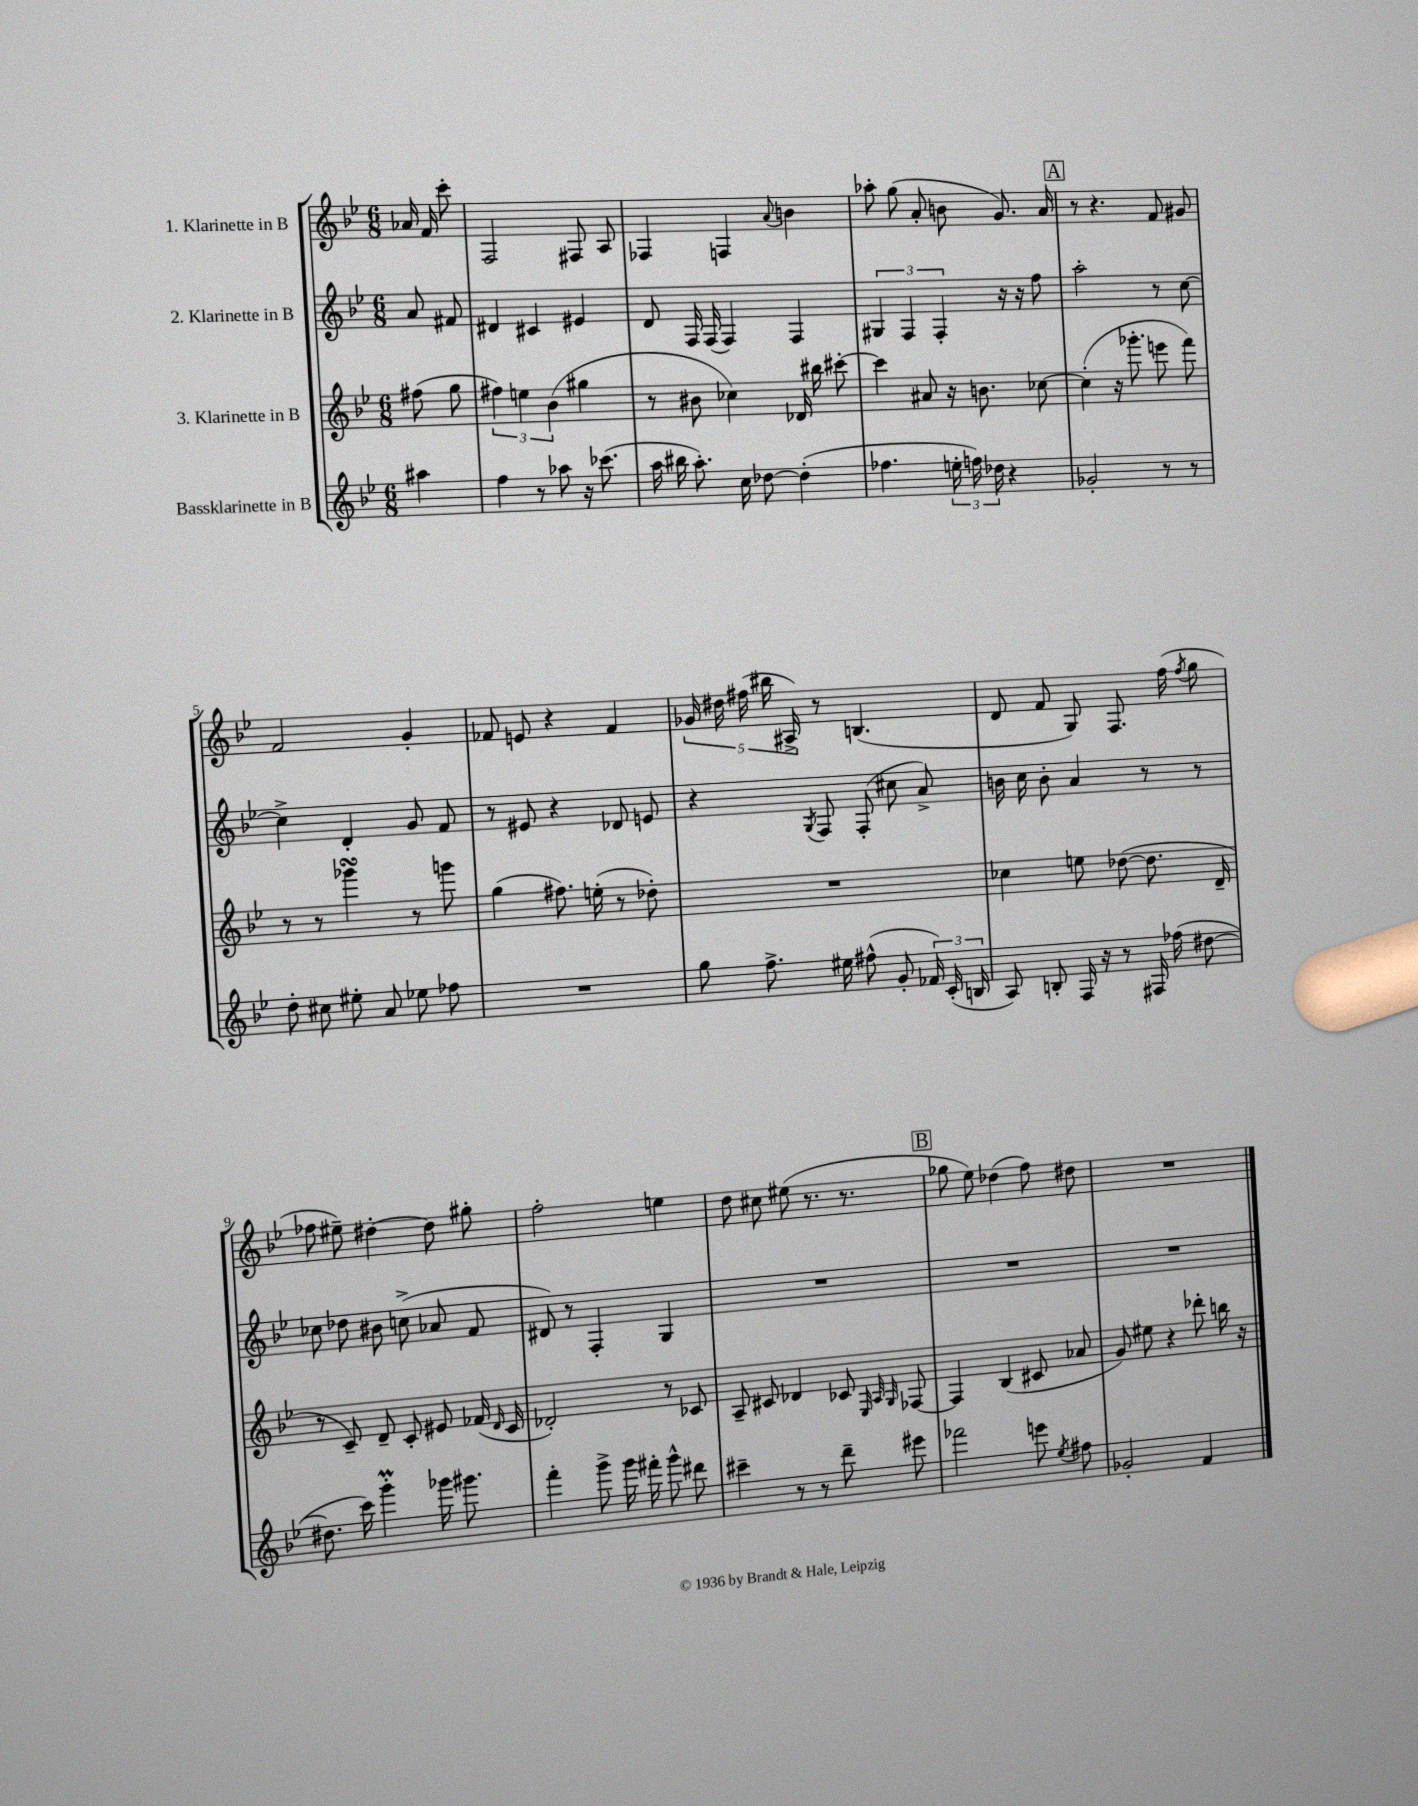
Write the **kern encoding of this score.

**kern	**kern	**kern	**kern
*staff4	*staff3	*staff2	*staff1
*clefG2	*clefG2	*clefG2	*clefG2
*k[b-e-]	*k[b-e-]	*k[b-e-]	*k[b-e-]
*M6/8	*M6/8	*M6/8	*M6/8
4aa#\	(8ff#\	8a/	16a-/
.	.	.	16f/
.	8gg\	8f#/	8ccc'\
=	=	=	=
4ff\	6ff#\)	4d#/	2F/
.	6ee\	.	.
8r	.	4c#/	.
.	(6b-\	.	.
8aa-\	.	.	.
16r	4gg#\	4e#/	8F#/
(8.ccc-\	.	.	.
.	.	.	8A/
=	=	=	=
16aa\	8r	8d/	4F-/
16bb#\	.	.	.
8.aa'\)	8b#\	16F/	.
.	.	(16F/	.
.	4cc-\)	4F/)	4F/
16cc\	.	.	.
[8dd-\	.	.	.
.	.	.	8qqa/
(4dd-'\]	16d-/	4F/	4b\
.	16bb#\	.	.
.	[8ccc#'\	.	.
=	=	=	=
4.ff-\	4ccc#\]	6G#/	8aa-'\
.	.	.	(8gg\
.	.	6F/	.
.	8a#/	.	8a'/
.	.	6F'/	.
24ee'\	16r	.	8b\
24ff\)	.	.	.
.	8.b\	.	.
24dd-\	.	.	.
4r	.	16r	8.g/)
.	.	16r	.
.	[8cc-\	8ff\	.
.	.	.	16a/
=	=	=	=
2g-'/	(4cc-'\]	2aa'\	8r
.	.	.	4.r
.	16r	.	.
.	8.ggg-'\	.	.
8r	8eee\	8r	8f/
8r	8fff\)	[8cc\	8g#/
=	=	=	=
8dd'\	8r	4cc^\]	2f/
8cc#\	8r	.	.
8ee#'\	4ggg-\	4d'/	.
8a/	.	.	.
8ee-\	8r	8g/	4g'/
8ff-\	8ggg\	8f/	.
=	=	=	=
2.r	(4gg\	8r	8f-/
.	.	8e#/	8e/
.	8.ff#\)	4r	4r
.	(16ee'\	.	.
.	8r	8d-/	4f-/
.	8dd-'\)	8e/	.
=	=	=	=
8gg\	2.r	4r	20g-/
.	.	.	20dd#\
.	.	.	(20ff#\
8.ff^\	.	.	.
.	.	.	20bb#\
.	.	.	20A#^/)
.	.	8qG/	.
.	.	8F/	8r
16ee#\	.	.	.
(8ff#^^\	.	(8F'/	(4.B/
8g'/	.	8cc#\	.
24f-/)	.	8a^/)	.
(24c'/	.	.	.
24B/	.	.	.
=	=	=	=
8A/)	4cc-\	16b\	8d/
.	.	16cc\	.
8B'/	.	8b'\	8f/
16F/	8ee\	4a/	8G/)
16r	.	.	.
8r	([8dd-\	.	8.F/
16F#/	8.dd-\]	8r	.
(16ff-\	.	.	(16ff\
.	.	.	8qff/
[8dd#\	.	8r	8gg\
.	16d~/	.	.
=	=	=	=
8.dd#\]	8r	8cc-\	8ff-\
.	8c~/)	8dd-\	8ee#~\)
16ccc\)	.	.	.
4ggg'\	8d~/	8b#\	[4dd#'\
.	8c'/	(8cc^\	.
16ggg-\	8e#/	8a-/	8dd#\]
8.ggg#\	.	.	.
.	(16f-/	8f/	8gg#'\
.	16qqd/	.	.
.	16c/	.	.
=	=	=	=
4fff'\	2d-'/)	8d#/)	2ff'\
.	.	8r	.
8ggg^\	.	4F'/	.
16ggg\	.	.	.
16fff#'\	.	.	.
8ggg^^\	8r	4G/	4ee\
8ddd#\	8c-/	.	.
=	=	=	=
4ccc#~\	8A~/	2.r	8dd\
.	8c#/	.	8cc#\
8r	4d-/	.	(8ee#\
8r	.	.	8.r
8ddd~\	8c-/	.	.
.	.	.	8.r
.	32qqE-/	.	.
.	32qqA/	.	.
.	32qqG/	.	.
8eee#\	[8F-/	.	.
=	=	=	=
2fff-\	4F-/]	2.r	8gg-\
.	.	.	8ee-\)
.	(4B-/	.	(4dd-\
8eee\	8c#/	.	8ff\)
8qee-/	.	.	.
8ff#\	8a-/	.	8dd#\
=	=	=	=
2g-'/	8g/)	2.r	2.r
.	8ee#\	.	.
.	4r	.	.
4f/	8ddd-'\	.	.
.	16bb\	.	.
.	16r	.	.
==	==	==	==
*-	*-	*-	*-
